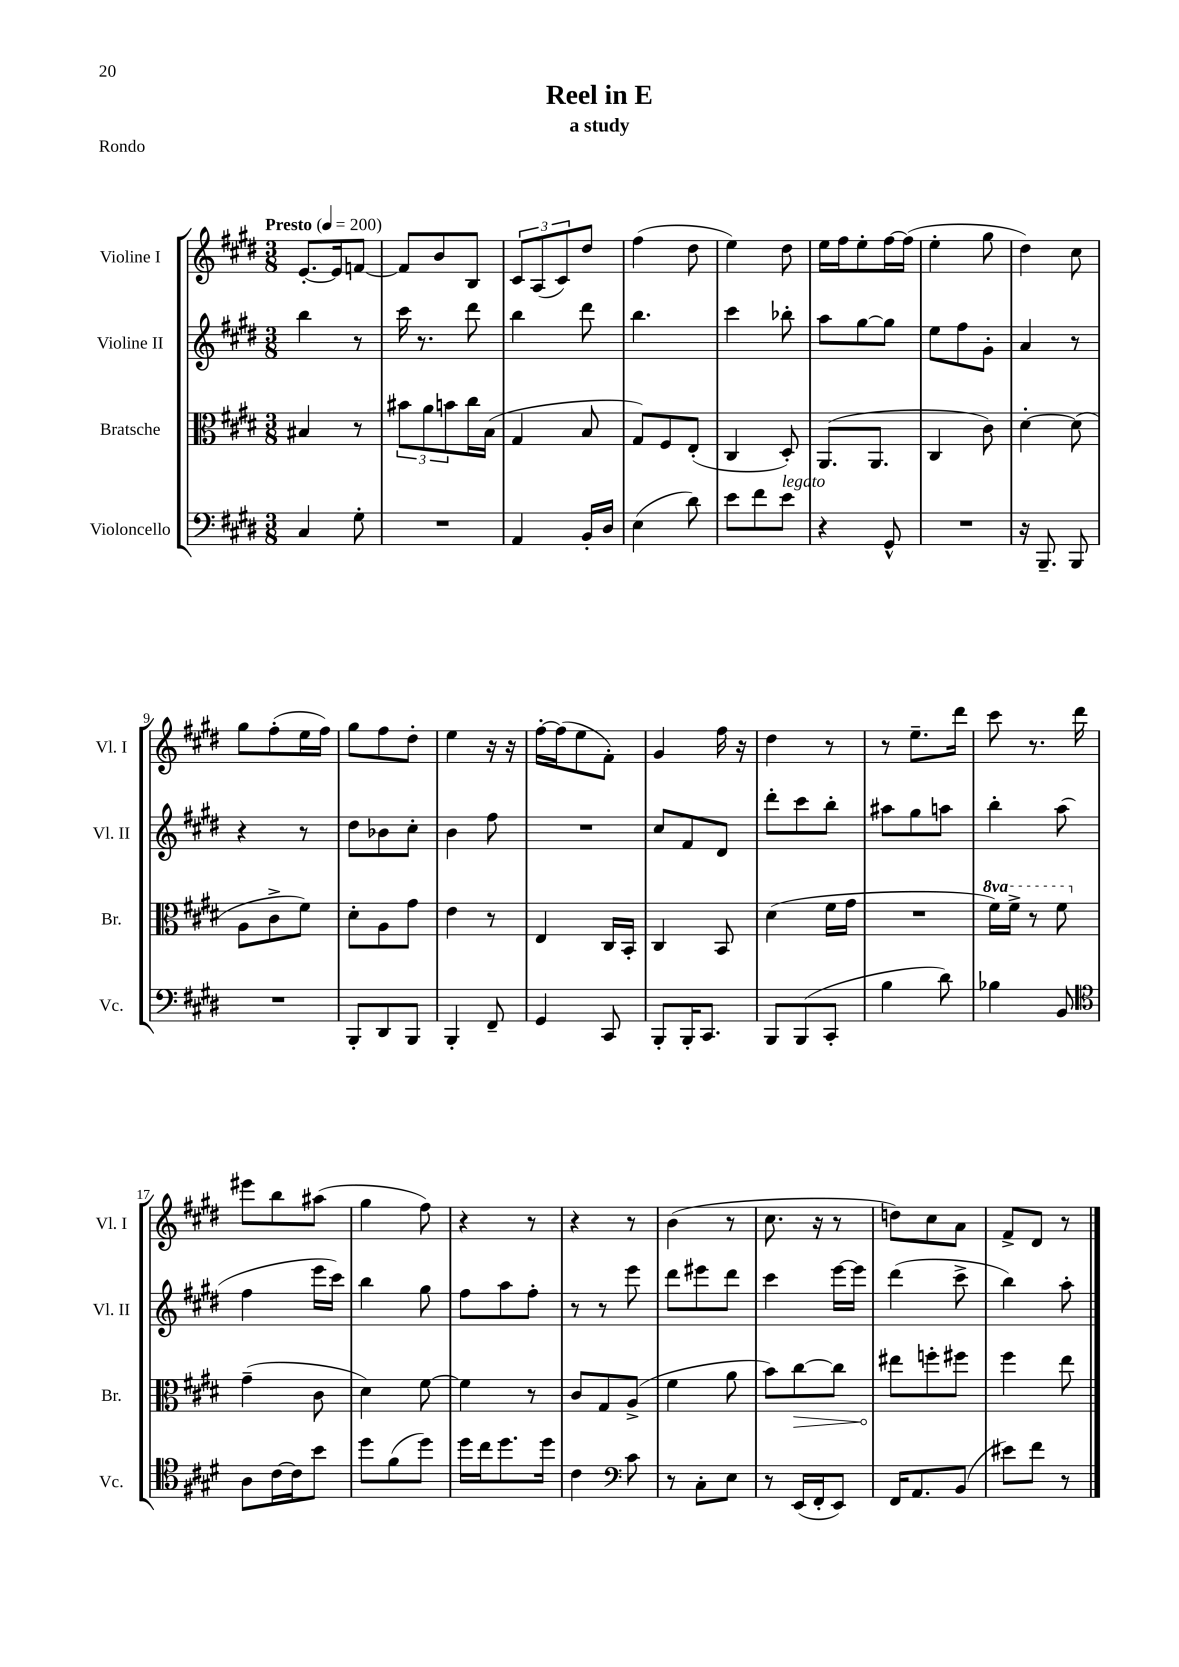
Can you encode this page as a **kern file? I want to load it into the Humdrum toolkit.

**kern	**kern	**dynam	**kern	**kern
*part4	*part3	*part3	*part2	*part1
*staff4	*staff3	*staff3	*staff2	*staff1
*I"Violoncello	*I"Bratsche	*	*I"Violine II	*I"Violine I
*I'Vc.	*I'Br.	*	*I'Vl. II	*I'Vl. I
*clefF4	*clefC3	*	*clefG2	*clefG2
*k[f#c#g#d#]	*k[f#c#g#d#]	*	*k[f#c#g#d#]	*k[f#c#g#d#]
*M3/8	*M3/8	*	*M3/8	*M3/8
*MM200	*MM200	*	*MM200	*MM200
=1	=1	=1	=1	=1
!	!	!	!	!LO:TX:a:B:t=Presto
4C#/	4B#X/	.	4bb\	[8.e'/L
.	.	.	.	16e/k]
8G#'\	8r	.	8r	[8fn/J
=2	=2	=2	=2	=2
4.r	12b#X\L	.	16ccc#\	8f/L]
.	.	.	8.r	.
.	12a\	.	.	.
.	.	.	.	8b/
.	12bn\	.	.	.
.	16cc#\L	.	8ddd#\	8B/J
.	(16B\JJ	.	.	.
=3	=3	=3	=3	=3
4AA/	4G#/	.	4bb\	12c#/L
.	.	.	.	(12A/
.	.	.	.	12c#/)
16BB'/LL	8B/	.	8ddd#\	8dd#/J
16D#/JJ	.	.	.	.
=4	=4	=4	=4	=4
(4E\	8G#/L)	.	4.bb\	(4ff#\
.	8F#/	.	.	.
8d#\)	(8E'/J	.	.	8dd#\
=5	=5	=5	=5	=5
8e\L	4C#/	.	4ccc#\	4ee\)
8f#\	.	.	.	.
!LO:TX:a:i:t=legato	!	!	!	!
8e\J	8D#'/)	.	8bb-X'\	8dd#\
=6	=6	=6	=6	=6
4r	(8.AA/L	.	8aa\L	16ee\LL
.	.	.	.	16ff#\J
.	.	.	[8gg#\	8ee'\
.	8.AA/J	.	.	.
8GG#^^/	.	.	8gg#\J]	[16ff#\L
.	.	.	.	(16ff#\JJ]
=7	=7	=7	=7	=7
4.r	4C#/	.	8ee\L	4ee'\
.	.	.	8ff#\	.
.	8c#\)	.	8g#'\J	8gg#\
=8	=8	=8	=8	=8
16r	[4d#'\	.	4a/	4dd#\)
8.BBB~/	.	.	.	.
8BBB/	(8d#\]	.	8r	8cc#\
!!LO:LB:g=z
=9	=9	=9	=9	=9
4.r	8A\L	.	4r	8gg#\L
.	8c#^\	.	.	(8ff#'\
.	8f#\J)	.	8r	16ee\L
.	.	.	.	16ff#\JJ)
=10	=10	=10	=10	=10
8BBB'/L	8d#'\L	.	8dd#\L	8gg#\L
8DD#/	8A\	.	8b-X\	8ff#\
8BBB/J	8g#\J	.	8cc#'\J	8dd#'\J
=11	=11	=11	=11	=11
4BBB'/	4e\	.	4b\	4ee\
8FF#~/	8r	.	8ff#\	16r
.	.	.	.	16r
=12	=12	=12	=12	=12
4GG#/	4E/	.	4.r	[16ff#'\LL
.	.	.	.	(16ff#\J]
.	.	.	.	8ee\
8CC#/	16C#/LL	.	.	8f#'\J)
.	16BB'/JJ	.	.	.
=13	=13	=13	=13	=13
8BBB'/L	4C#/	.	8cc#/L	4g#/
16BBB'/K	.	.	8f#/	.
8.CC#/J	.	.	.	.
.	8BB/	.	8d#/J	16ff#\
.	.	.	.	16r
=14	=14	=14	=14	=14
8BBB/L	(4d#\	.	8ddd#'\L	4dd#\
(8BBB/	.	.	8ccc#\	.
8CC#'/J	16f#\LL	.	8bb'\J	8r
.	16g#\JJ	.	.	.
=15	=15	=15	=15	=15
4B\	4.r	.	8aa#X\L	8r
.	.	.	8gg#\	8.ee~\L
8d#\)	.	.	8aan\J	.
.	.	.	.	16ddd#\Jk
=16	=16	=16	=16	=16
*	*8va	*	*	*
4B-X\	16ff#\LL)	.	4bb'\	8ccc#\
.	16ff#^\JJ	.	.	.
.	8r	.	.	8.r
8BB/	8ff#\	.	(8aa\	.
.	.	.	.	16ddd#\
!!LO:LB:g=z
=17	=17	=17	=17	=17
*clefC4	*	*	*	*
*	*X8va	*	*	*
8A\L	(4g#~\	.	4ff#\	8eee#X\L
[16c#\L	.	.	.	8bb\
16c#\J]	.	.	.	.
8b\J	8c#\	.	16eee\LL	(8aa#X\J
.	.	.	16ccc#\JJ)	.
=18	=18	=18	=18	=18
8dd#\L	4d#\)	.	4bb\	4gg#\
(8f#\	.	.	.	.
8dd#\J)	[8f#\	.	8gg#\	8ff#\)
=19	=19	=19	=19	=19
16dd#\LL	4f#\]	.	8ff#\L	4r
16cc#\J	.	.	.	.
8.dd#\	.	.	8aa\	.
.	8r	.	8ff#'\J	8r
16dd#\Jk	.	.	.	.
=20	=20	=20	=20	=20
4c#\	8c#/L	.	8r	4r
.	8G#/	.	8r	.
*clefF4	*	*	*	*
8c#\	(8A^/J	.	8eee\	8r
=21	=21	=21	=21	=21
8r	4f#\	.	8ddd#\L	(4b\
8C#'\L	.	.	8eee#X\	.
8E\J	8a\	.	8ddd#\J	8r
=22	=22	=22	=22	=22
8r	8b\L)	.	4ccc#\	8.cc#\
!	!	!LO:HP:b	!	!
(16EE/LL	[8cc#\	>	.	.
16FF#'/J	.	.	.	16r
8EE/J)	8cc#\J]	.	[16eee\LL	8r
.	.	.	16eee\JJ]	.
=23	=23	=23	=23	=23
16FF#/KL	8ee#X\L	.	(4ddd#\	8ddn\L)
8.AA/	.	.	.	.
.	8ffn'\	]	.	8cc#\
(8BB/J	8ff#X\J	.	8ccc#^\	8a\J
=24	=24	=24	=24	=24
8e#X\L)	4ff#\	.	4bb\)	8f#^/L
8f#\J	.	.	.	8d#/J
8r	8ee\	.	8aa'\	8r
==	==	==	==	==
*-	*-	*-	*-	*-
